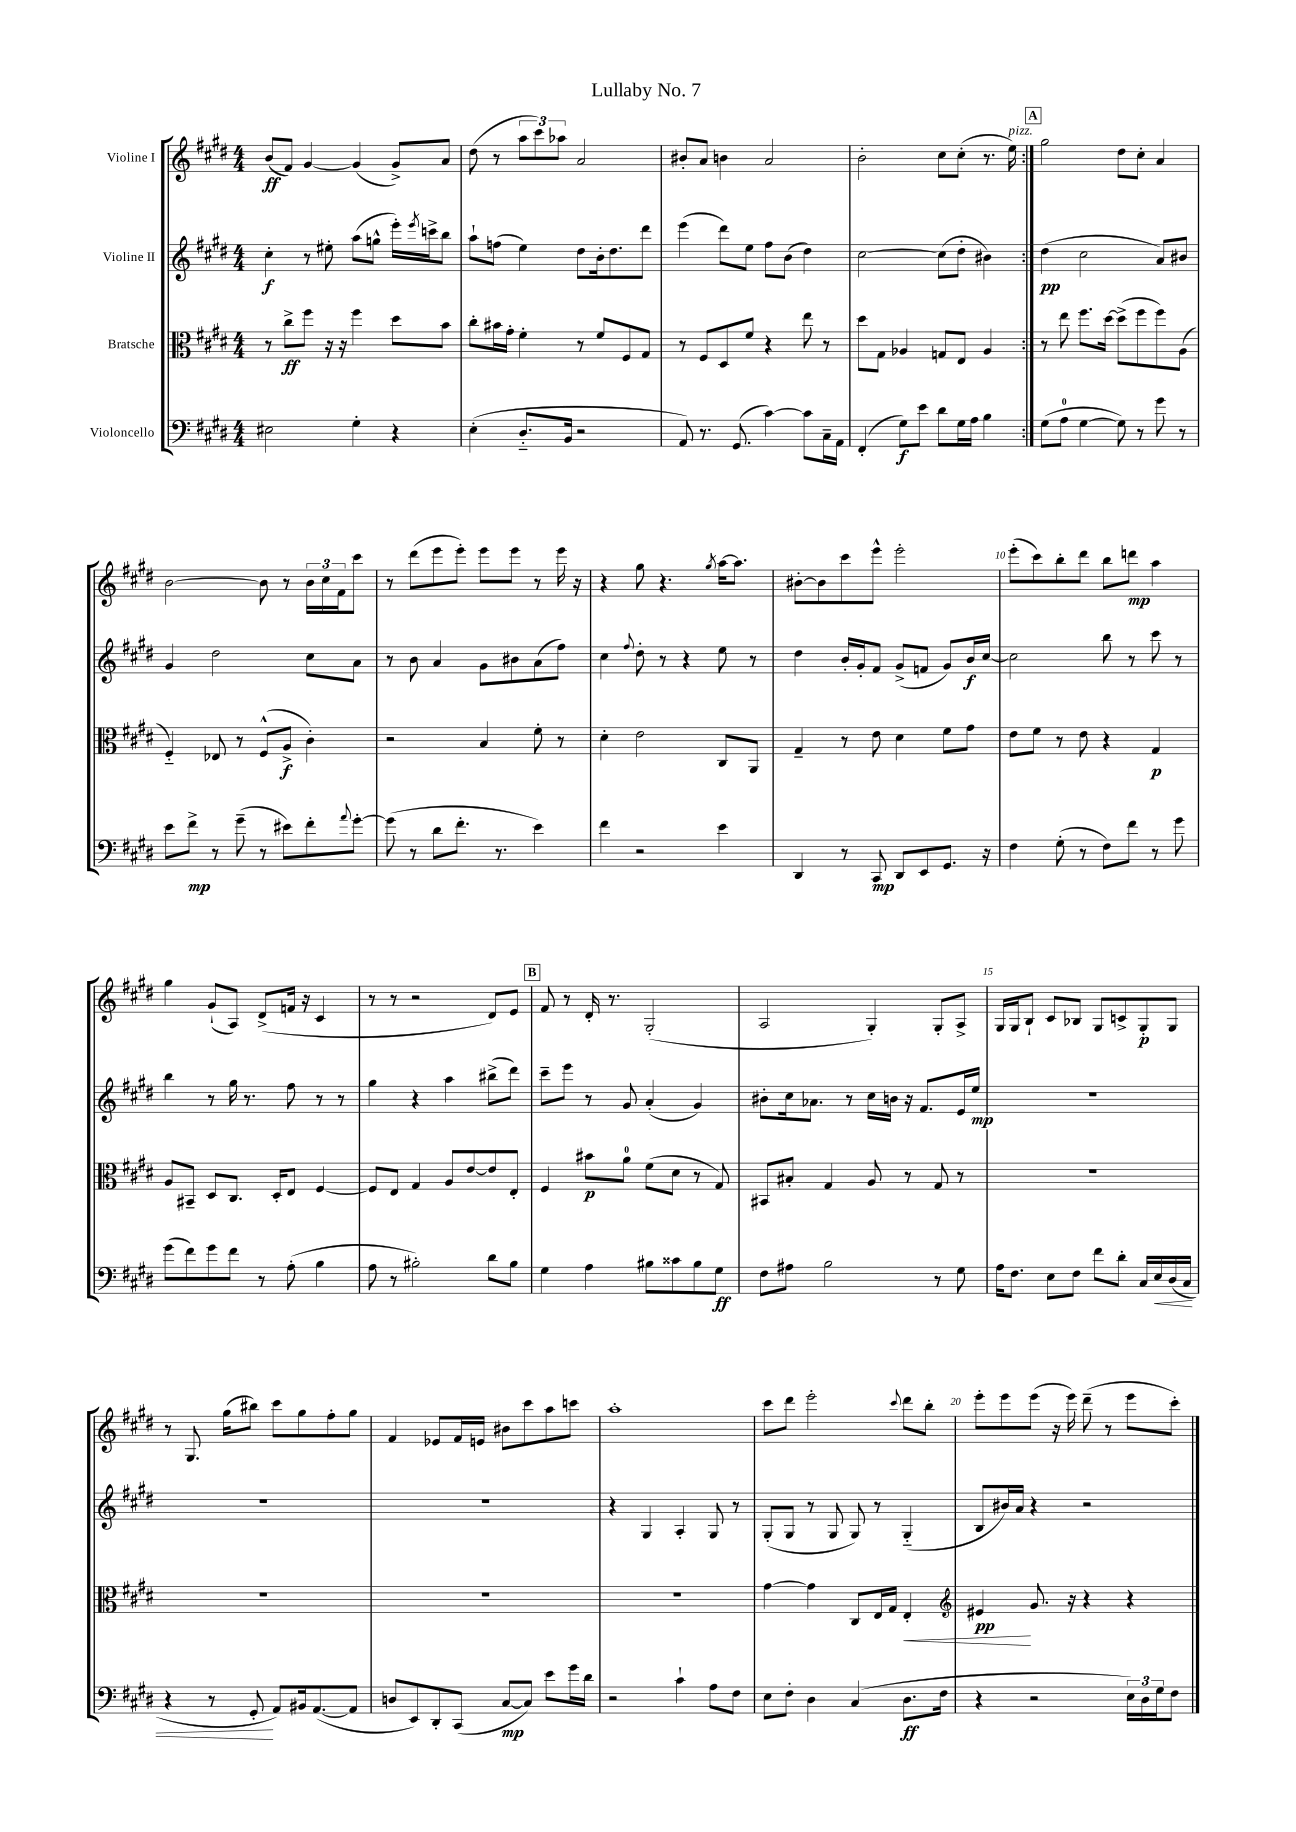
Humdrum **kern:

**kern	**kern	**kern	**kern
*staff4	*staff3	*staff2	*staff1
*clefF4	*clefC3	*clefG2	*clefG2
*k[f#c#g#d#]	*k[f#c#g#d#]	*k[f#c#g#d#]	*k[f#c#g#d#]
*M4/4	*M4/4	*M4/4	*M4/4
2E#	8r	4cc#'	(8b
.	8cc#^	.	8f#)
.	8ff#	8r	[4g#
.	16r	8ee#'	.
.	16r	.	.
4G#'	4ff#	(8aa	(4g#]
.	.	8gg^^	.
4r	8dd#	16eee')	8g#^)
.	.	8qeee	.
.	.	16ccc^	.
.	8b	8bb	8a
=	=	=	=
(4E'	8cc#'	8aa`	(8dd#
.	16b#	(8ff	8r
.	16g#'	.	.
8.D#'~	4f#'	4ee)	12aa
.	.	.	12ccc#)
.	.	.	12aa-
16BB	.	.	.
2r	8r	8dd#	2a
.	8f#	16b'	.
.	.	8.dd#	.
.	8F#	.	.
.	8G#	8ddd#	.
=	=	=	=
8AA)	8r	(4eee	8b#'
8.r	8F#	.	8a
.	8D#	8ddd#)	4b
(8.GG#	.	.	.
.	8f#	8ee	.
[4c#)	4r	8ff#	2a
.	.	(8b	.
8c#]	8ee	4dd#)	.
16C#~	8r	.	.
16AA	.	.	.
=	=	=	=
(4FF#'	8dd#	[2cc#	2b'
.	8G#	.	.
8G#)	4A-	.	.
8e	.	.	.
8d#	8G	(8cc#]	8cc#
16G#	8E	8dd#'	(8cc#'
16A	.	.	.
4B	4A-	4b#)	8.r
.	.	.	16ee)
=:|!	=:|!	=:|!	=:|!
(8G#	8r	(4dd#	2gg#
8A	8ee	.	.
[4G#	8.ff#	2cc#	.
.	[16dd#	.	.
8G#])	(8dd#^]	.	8dd#
8r	8ff#	.	8cc#'
8g#	8ff#)	8a)	4a
8r	(8A	8b#	.
=	=	=	=
8e	4F#'~)	4g#	[2b
8f#^	.	.	.
8r	8E-	2dd#	.
(8g#~	8r	.	.
8r	(8F#^^	.	8b]
8e#)	8A^	.	8r
8f#'	4c#')	8cc#	24b
.	.	.	24cc#
.	.	.	24f#
8qqa	.	.	.
[8g#'	.	8a	8ccc#
=	=	=	=
(8g#]	2r	8r	8r
8r	.	8b	(8ddd#
8d#	.	4a	8eee
8.f#'	.	.	8eee')
.	4B	8g#	8eee
8.r	.	.	.
.	.	8b#	8eee
4e)	8f#'	(8a	8r
.	8r	8ff#)	16eee
.	.	.	16r
=	=	=	=
4f#	4d#'	4cc#	4r
.	.	8qqff#	.
2r	2e	8dd#'	8gg#
.	.	8r	4.r
.	.	4r	.
.	.	.	8qgg#
4e	8C#	8ee	[16aa
.	.	.	8.aa]
.	8AA	8r	.
=	=	=	=
4DD#	4G#~	4dd#	[8b#'
.	.	.	8b#]
8r	8r	16b'	8ccc#
.	.	16g#'	.
8CC#	8e	8f#	8eee^^
8DD#	4d#	(8g#^	2eee'
8EE	.	8f	.
8.GG#	8f#	8g#)	.
.	8g#	16b	.
16r	.	[16cc#	.
=	=	=	=
4F#	8e	2cc#]	(8eee'
.	8f#	.	8ccc#)
(8G#'	8r	.	8bb'
8r	8e	.	8ddd#
8F#)	4r	8bb	8bb
8f#	.	8r	8ddd
8r	4G#	8ccc#	4aa
8g#	.	8r	.
=	=	=	=
(8g#	8A	4bb	4gg#
8f#)	8BB#~	.	.
8g#	8D#	8r	(8g#`
8f#	8.C#	16gg#	8A)
.	.	8.r	.
8r	.	.	(8d#^
.	16D#'	.	.
(8A'	8E	8ff#	16f
.	.	.	16r
4B	[4F#	8r	4c#
.	.	8r	.
=	=	=	=
8A	8F#]	4gg#	8r
8r	8E	.	8r
2B#')	4G#	4r	2r
.	8A	4aa	.
.	[8e	.	.
8d#	8e]	(8bb#^	8d#)
8B#	8E'	8ddd#)	8e
=	=	=	=
4G#	4F#	8ccc#~	8f#
.	.	8eee	8r
4A	8b#	8r	16d#'
.	.	.	8.r
.	8a	8g#	.
8B#	(8f#	(4a'	(2G#'
8c##	8d#	.	.
8B#	8r	4g#)	.
8G#	8G#)	.	.
=	=	=	=
8F#	8BB#	8b#'	2A
8A#	8B#'	16cc#	.
.	.	8.a-	.
2B	4G#	.	.
.	.	8r	.
.	8A	16cc#	4G#')
.	.	16b	.
.	8r	16r	.
.	.	8.f#	.
8r	8G#	.	8G#'
8G#	8r	16e	8A^
.	.	16ee	.
=	=	=	=
16A	1r	1r	16G#
8.F#	.	.	16G#
.	.	.	8B`
8E	.	.	8c#
8F#	.	.	8B-
8f#	.	.	8G#
8d#'	.	.	8c^
16C#	.	.	8G#'
16E	.	.	.
(16D#	.	.	8G#
16C#	.	.	.
=	=	=	=
4r	1r	1r	8r
.	.	.	8.G#
8r	.	.	.
.	.	.	(16gg#
8GG#'	.	.	8bb#)
8AA)	.	.	8ccc#
16BB#	.	.	8gg#
([8.AA	.	.	.
.	.	.	8ff#'
8AA]	.	.	8gg#
=	=	=	=
8D	1r	1r	4f#
8EE)	.	.	.
8DD#'	.	.	8e-
(8CC#	.	.	16f#
.	.	.	16e
[8C#	.	.	8b#
8C#])	.	.	8ccc#
8e	.	.	8aa
16g#	.	.	8ccc
16d#	.	.	.
=	=	=	=
2r	1r	4r	1aa'
.	.	4G#	.
4c#`	.	4A'	.
8A	.	8G#	.
8F#	.	8r	.
=	=	=	=
8E	[4g#	(8G#'	8ccc#
8F#'	.	8G#	8ddd#
4D#	4g#]	8r	2eee'
.	.	8G#	.
(4C#	8C#	8G#)	.
.	16E	8r	.
.	16G#	.	.
.	.	.	8qqccc#
8.D#	4E'	(4G#'~	8ddd#
.	.	.	8bb'
16F#	.	.	.
=	=	=	=
*	*clefG2	*	*
4r	4e#	8B	8eee'
.	.	16b#)	8eee
.	.	16a	.
2r	8.g#	4r	(8eee
.	.	.	16r
.	16r	.	16eee)
.	4r	2r	(8ddd#~
.	.	.	8r
24E)	4r	.	8eee
24D#	.	.	.
24G#	.	.	.
8F#	.	.	8ccc#')
==	==	==	==
*-	*-	*-	*-
